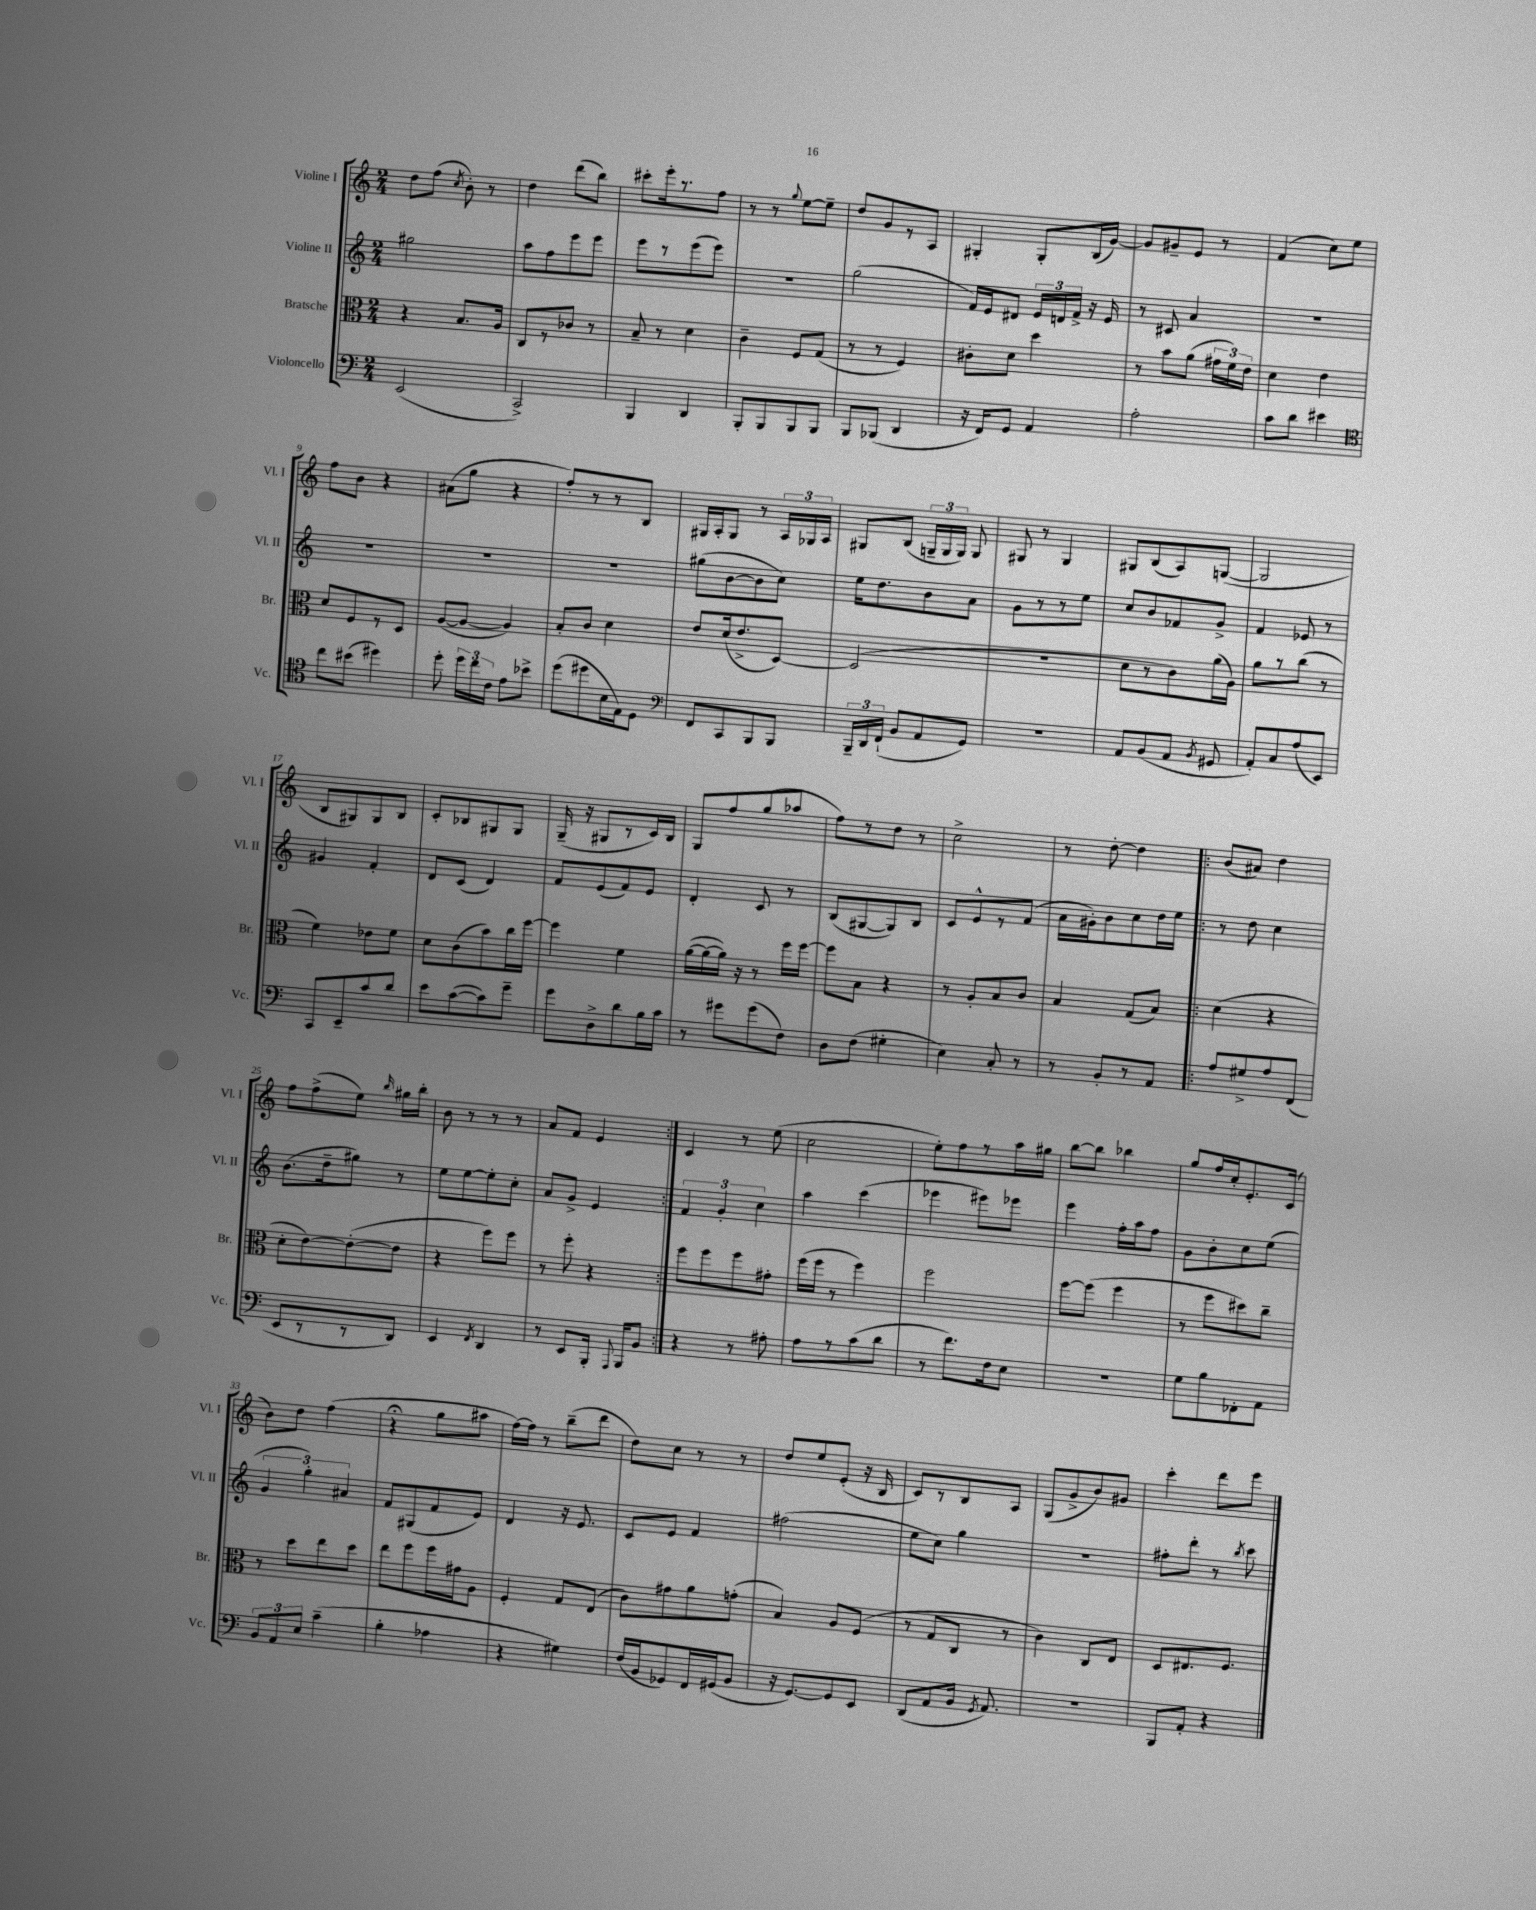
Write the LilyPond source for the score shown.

<<
\new StaffGroup <<
\new Staff = "s0" \with { instrumentName = "Violine I" shortInstrumentName = "Vl. I" } {
    \clef treble \key c \major \numericTimeSignature \time 2/4
    \autoBeamOff d''8[ f''8]( \acciaccatura { c''8 } b'8-.) r8 |
    d''4 d'''8[( b''8]) |
    cis'''8[-. e'''16-. r8. f''8] |
    r8 r8 \appoggiatura { g''8 } e''8[~ e''8]-- |
    d''8[ g'8 r8 a8] |
    gis4-. gis8[-. b16( g'16]~) |
    g'8[ gis'8-- e'8] r8 |
    f'4( c''8[) e''8] |
    f''8[ b'8] r4 |
    ais'8[( g''8] r4 |
    f''8[-.) r8 r8 b8] |
    gis16[ a16-. gis8] r8 \tuplet 3/2 { a16[ ges16 a16] } |
    gis8[ b8]( \tuplet 3/2 { g16[-- g16 g16]) } g8 |
    gis8 r8 gis4 |
    gis8[ b8( a8) g8]~( |
    g2 |
    b8[ gis8) gis8 b8] |
    c'8[-. bes8 gis8 gis8] |
    g16--( r16 gis8[ r8 c'16) b16] |
    g8[ f''8 g''8( aes''8] |
    f''8[) r8 d''8] r8 |
    c''2-> |
    r8 d''8~-. d''4 |
    \repeat volta 2 { b'8[( ais'8]) d''4 |
    f''8[ f''8->( e''8]) \grace { b''16 } gis''16[ b''16]-. |
    b'8 r8 r8 r8 |
    a'8[ f'8] e'4 | }
    c'4 r8 e''8( |
    c''2 |
    e''8[-.) f''8 r8 a''16 gis''16] |
    b''8[~ b''8] bes''4 |
    g''8[ f''16 c''16-. e'8.-. c'16]( |
    b'8[) d''8] f''4( |
    r4\fermata g''8[ ais''8] |
    f''16[~) f''16] r8 b''8[--( d'''8] |
    d''8[) c''8] r8 r8 |
    d''8[ e''8 e'8]-.( r16 b16 |
    c'8[) r8 b8 a8] |
    g8[( g'8-> b'8) gis'8] |
    c'''4-. d'''8[ e'''8] \bar "|." |
}
\new Staff = "s1" \with { instrumentName = "Violine II" shortInstrumentName = "Vl. II" } {
    \clef treble \key c \major \numericTimeSignature \time 2/4
    \autoBeamOff gis''2 |
    a''8[ f''8 e'''8 e'''8] |
    e'''8[ r8 e'''8( e'''8]) |
    r2 |
    g''2( |
    f'16[) e'16 dis'8] \tuplet 3/2 { e'16[ d'16 f'16]-> } r16 e'16 |
    r8 cis'8 a'4 |
    R2 |
    R2 |
    R2 |
    R2 |
    gis''8[( b'8~ b'8 c''8]) |
    e''16[ d''8. b'8 a'8] |
    g'8[ r8 r8 e''8] |
    c''8[ b'8 fes'8 g'8]-> |
    f'4 ees'8 r8 |
    gis'4 f'4-. |
    d'8[ c'8]( d'4) |
    f'8[ e'8( f'8) e'8] |
    d'4-. c'8 r8 |
    b8[( gis8~ gis8) b8] |
    c'8[ e'8-^ r8 f'8]( |
    a'16[ gis'16-.) b'8 c''8 d''16 e''16] |
    \repeat volta 2 { r8 d''8 c''4 |
    b'8.[( d''16-- gis''8]) r8 |
    e''8[ e''8~ e''8-. c''8]-. |
    a'8[ g'8]-> e'4 | }
    \tuplet 3/2 { f'4 g'4-. c''4 } |
    a''4 c'''4( |
    ees'''4 eis'''8[) ees'''8] |
    e'''4 f''16[-. a''16 f''8] |
    g'8[ b'8-. c''8 e''8]( |
    \tuplet 3/2 { g'4 g''4-.) ais'4 } |
    f'8[ gis8( f'8 e'8]) |
    d'4 r16 e'8. |
    c'8[ e'8] f'4 |
    fis''2( |
    e''8[ c''8]) g''4 |
    R2 |
    fis''8[-. d'''8]-. r8 \acciaccatura { b''8 } c'''8 \bar "|." |
}
\new Staff = "s2" \with { instrumentName = "Bratsche" shortInstrumentName = "Br." } {
    \clef alto \key c \major \numericTimeSignature \time 2/4
    \autoBeamOff r4 b8.[ a16] |
    c8[ r8 ces'8] r8 |
    b8-- r8 d'4 |
    c'4-- f8[ g8]( |
    r8 r8 f4) |
    cis'8[-. d'8] d''4 |
    r8 b'8[ a'8]( \tuplet 3/2 { gis'16[ f'16) e'16] } |
    d'4 e'4 |
    d'8[ f8 r8 d8] |
    a8[~( a8]~ a4) |
    b8[-. c'8] d'4 |
    e'8[ d'16( e'8.-> d8]~) |
    d2( |
    R2 |
    d'8[ r8 c'8) a'16( a16]) |
    a'8[ r8 c''8]( r8 |
    f'4) ees'8[ f'8] |
    d'8[ c'8( b'8) c''16 f''16]~ |
    f''4 f'4 |
    a'16[~( a'16~ a'16]) r16 r8 f''16[ f''16]~ |
    f''8[ b8] r4 |
    r8 a8[-. b8 c'8] |
    b4 g8[( b8]) |
    \repeat volta 2 { d'4( r4 |
    d'8[-. e'8~) e'8~-.( e'8] |
    r4 f''8[) f''8] |
    r8 f''8-. r4 | }
    f''8[ f''8 f''8 gis'8]-. |
    f''16[( f''16] r8 f''4) |
    f''2 |
    f''8[~ f''8]( f''4 |
    r8 f''8[ dis''8) c''8]-- |
    r8 d''8[ e''8 d''8] |
    e''8[ f''8 f''16 gis'16 a8] |
    f4-. g8[ e8]( |
    c'8[) gis'8 a'8 g'8]-.( |
    b4) a8[ f8]( |
    r8 g8[ c8] r8 |
    c'4) c8[ e8] |
    d8[ eis8. f8.] \bar "|." |
}
\new Staff = "s3" \with { instrumentName = "Violoncello" shortInstrumentName = "Vc." } {
    \clef bass \key c \major \numericTimeSignature \time 2/4
    \autoBeamOff e,2( |
    c,2->) |
    b,,4 d,4 |
    b,,8[-. b,,8 b,,8 b,,8] |
    b,,8[ bes,,8]( d,4 |
    r16 f,16[) g,8] a,4 |
    a2-. |
    c'8[ d'8] eis'4 |
    \clef tenor c''8[ bis'8]( dis''4) |
    d''8-. \tuplet 3/2 { d''16[ c''16 c'16] } e'8[ bes'8]-> |
    d''8[( dis''8 b16 e16) d8] |
    \clef bass f,8[ c,8 b,,8 b,,8] |
    \tuplet 3/2 { b,,16[-- d,16 f,16]-!( } b,8[ a,8 g,8]) |
    r2 |
    a,8[ b,8( a,8] \acciaccatura { b,8 } gis,8 |
    a,8[-.) c8 a8( e,8]) |
    c,8[ e,8-- c'8 d'8] |
    e'8[ c'8~( c'8) g'8]-- |
    g'8[ d8-> d'8 b16 c'16] |
    r8 gis'8[ gis'8( f8]) |
    d8[ f8]( gis4-. |
    e4) c8-. r8 |
    r8 b,8[-. r8 a,8] |
    \repeat volta 2 { a8[ gis8-> a8 f,8]( |
    e,8[ r8 r8 d,8]) |
    e,4 \acciaccatura { f,8 } d,4 |
    r8 e,8[ b,,16]-. \appoggiatura { a,,8 } b,,16[ b,8] | }
    r4 r8 ais8-. |
    a8[ r8 c'8( d'8] |
    r8 f'8.[) f16 e8] |
    R2 |
    g8[ b8 fes,8-. a,8] |
    \tuplet 3/2 { b,8[ a,8 e8] } c'4--( |
    b4-. aes4 |
    r4 gis4) |
    f16[( b,16 ges,8) f,16 gis,16( b,8] |
    r16 g,8.[~) g,8 e,8] |
    d,8[( a,8 b,16] \acciaccatura { g,8 } a,8.) |
    R2 |
    b,,8[ a,8]-. r4 \bar "|." |
}
>>
>>
